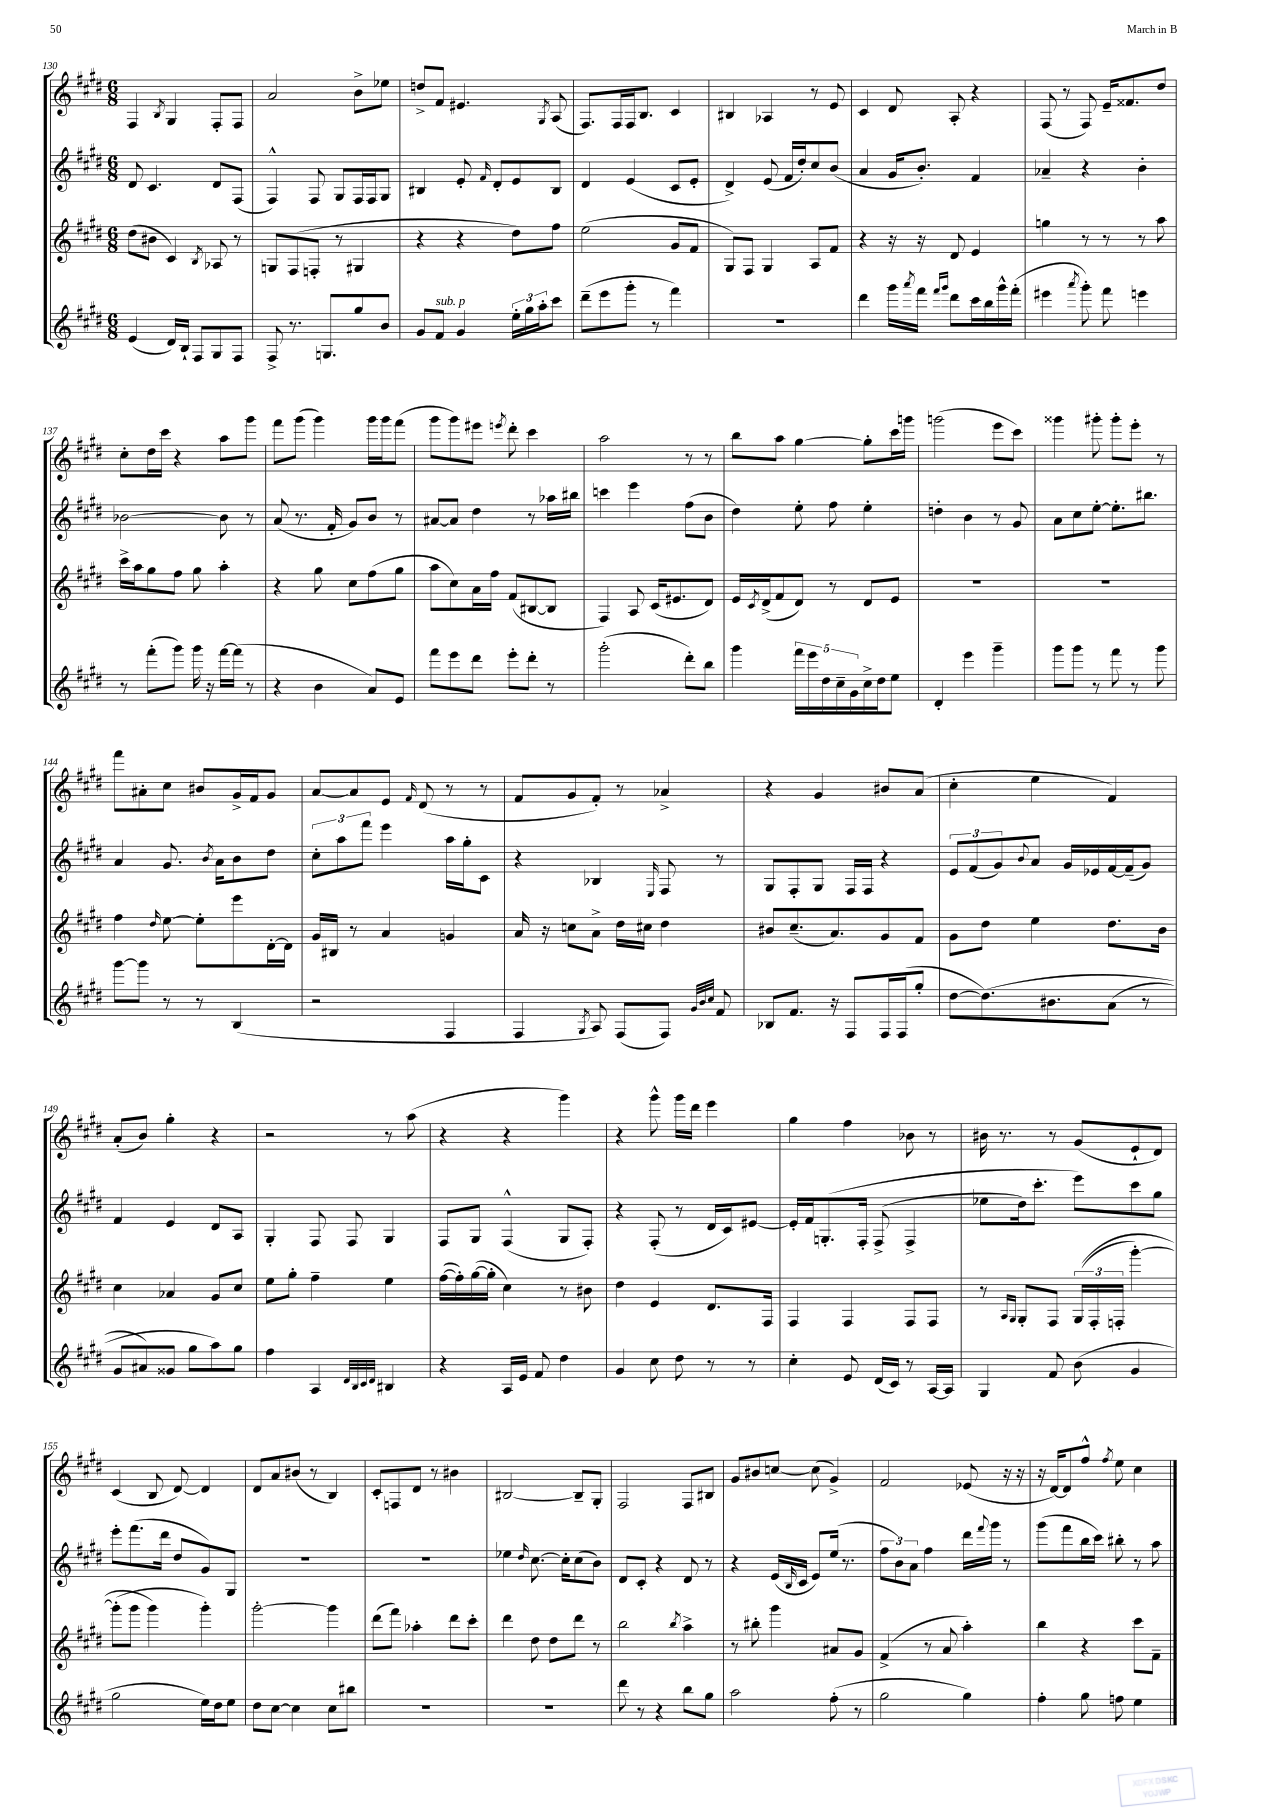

**kern	**kern	**kern	**kern
*part4	*part3	*part2	*part1
*staff4	*staff3	*staff2	*staff1
*clefG2	*clefG2	*clefG2	*clefG2
*k[f#c#g#d#]	*k[f#c#g#d#]	*k[f#c#g#d#]	*k[f#c#g#d#]
*M6/8	*M6/8	*M6/8	*M6/8
=130	=130	=130	=130
(4e/	(8dd#\L	8d#/	4F#/
.	8b#X\J	4.c#/	.
.	.	.	8qB/
16d#/LL)	4c#/)	.	4G#/
16B`/JJ	.	.	.
8F#/L	.	.	.
.	8qB/	.	.
8G#/	8A-X/	8d#/L	8F#'/L
8F#/J	8r	(8F#/J	8F#/J
=131	=131	=131	=131
8F#^/	8Gn/L	4F#^^/)	2a/
8.r	(8F#/	.	.
.	8Fn'/J	8F#/	.
8.Gn/L	.	.	.
.	8r	8G#/L	.
8gg#/	4G#X/	16F#/L	8b^\L
.	.	16F#/J	.
8b/J	.	8G#/J	8ee-X\J
=132	=132	=132	=132
8g#/L	4r	4B#X/	8ddn^/L
!LO:TX:a:i:t=sub. p	!	!	!
8f#/J	.	.	8f#/J
4g#/	4r	8e'/	4.e#X/
.	.	16qqf#/	.
.	.	8d#'/L	.
24ee'\LL	8dd#\L)	8e/	.
24gg#\	.	.	.
24aa'\J	.	.	.
.	.	.	8qG#/
8ccc#\J	8ff#\J	8B#/J	(8A/
=133	=133	=133	=133
(8ddd#~\L	(2ee\	4d#/	8.F#/L)
8eee\	.	.	.
.	.	.	16F#/L
8ggg#'\J	.	(4e/	16F#/J
.	.	.	8.B/J
8r	.	.	.
4fff#\)	8g#/L	8c#/L	4c#/
.	8f#/J	8e'/J	.
=134	=134	=134	=134
2.r	8G#/L)	4d#^/)	4B#X/
.	8F#/J	.	.
.	4G#/	(8e/	4A-X/
.	.	16f#/LL	.
.	.	16dd#'/J)	.
.	8A/L	8cc#/	8r
.	8f#/J	(8b/J	8e/
=135	=135	=135	=135
4ddd#\	4r	4a/	4c#/
16ggg#\LL	16r	16g#/KL	8d#/
8qaaa/	.	.	.
16fff#\JJ	16r	8.b'/J)	.
16qqfff#/LL	.	.	.
16qqggg#/JJ	.	.	.
8ddd#\L	8d#/	.	8A'/
16ccc#\L	4e/	4f#/	4r
16bb\	.	.	.
16ggg#^^\	.	.	.
(16fff#'\JJ	.	.	.
=136	=136	=136	=136
4eee#X\	4ggn\	4a-X~/	(8F#/
.	.	.	8r
8qaaa/	.	.	.
8ggg#'\)	8r	4r	8F#/)
8fff#\	8r	.	16e~/KL
.	.	.	8.f##X/
4eeen\	8r	4b'\	.
.	8aa\	.	8dd#/J
!!LO:LB:g=z
=137	=137	=137	=137
8r	16ccc#^\LL	[2b-X\	8cc#'\L
.	16aa\J	.	.
(8fff#'\L	8gg#\	.	16dd#\L
.	.	.	16ccc#\JJ
8ggg#\J)	8ff#\J	.	4r
16ggg#\	8gg#\	.	.
16r	.	.	.
[16fff#\LL	4aa'\	8b-\]	8aa\L
(16fff#\JJ]	.	.	.
8r	.	8r	8ggg#\J
=138	=138	=138	=138
4r	4r	(8a/	8fff#\L
.	.	8.r	(8ggg#\J
4b\	8gg#\	.	4ggg#\)
.	.	16f#'/	.
.	8cc#\L	8g#/L)	.
8a/L)	(8ff#\	8b/J	16ggg#\LL
.	.	.	16ggg#\J
8e/J	8gg#\J	8r	(8fff#\J
=139	=139	=139	=139
8fff#\L	8aa\L	[8a#X/L	8ggg#\L
8eee\	8cc#\)	8a#/J]	8ggg#\)
8ddd#\J	16a\L	4dd#\	8eee#X\J
.	16ff#\JJ	.	.
.	.	.	8qeeen/
8eee'\L	(8f#/L	.	8ddd#'\
8ddd#'\J	[8B#X/	8r	4ccc#\
8r	8B#/J]	16aa-X\LL	.
.	.	16bb#X\JJ	.
=140	=140	=140	=140
(2ggg#'\	4F#/)	4cccn\	2aa\
.	8A/	4eee\	.
.	(16c#/KL	.	.
.	8.e#X/	.	.
8ddd#'\L)	.	(8ff#\L	8r
8bb\J	8d#/J)	8b\J	8r
=141	=141	=141	=141
4ggg#\	16e/LL	4dd#\)	8bb\L
.	8qc#/	.	.
.	(16d#^/J	.	.
.	8f#/	.	8aa\J
20fff#\LL	8d#/J)	8ee'\	[4gg#\
20eee\	.	.	.
20dd#\	.	.	.
.	8r	8ff#\	.
20cc#~\	.	.	.
20g#\	.	.	.
16cc#^\	8d#/L	4ee'\	8gg#'\L]
16dd#\J	.	.	.
8ee\J	8e/J	.	16ccc#\L
.	.	.	16gggn\JJ
=142	=142	=142	=142
4d#'/	2.r	4ddn'\	(2gggn\
4eee\	.	4b\	.
4ggg#~\	.	8r	8eee\L
.	.	8g#/	8ccc#\J)
=143	=143	=143	=143
8ggg#\L	2.r	8a\L	4ggg##X\
8ggg#\J	.	8cc#\	.
8r	.	[8ee'\J	8ggg#X'\
8fff#\	.	8.ee'\L]	8ggg#'\L
8r	.	.	8eee'\J
.	.	8.bb#X\J	.
8ggg#\	.	.	8r
!!LO:LB:g=z
=144	=144	=144	=144
[8ggg#\L	4ff#\	4a/	8fff#\L
8ggg#\J]	.	.	8a#X'\
.	16qqdd#/	.	.
8r	[8ee\	8.g#/	8cc#\J
8r	8ee'\L]	.	8b#X/L
.	.	8qb/	.
.	.	16a\KL	.
(4B/	8eee\	8b\	16g#^/L
.	.	.	16f#/J
.	[16d#'\L	8dd#\J	8g#/J
.	16d#\JJ]	.	.
=145	=145	=145	=145
2r	16g#/LL	12cc#'\L	[8a/L
.	16B#X/JJ	.	.
.	.	12aa\	.
.	8r	.	8a/]
.	.	12fff#\J	.
.	4a/	4eee\	8e/J
.	.	.	16qqf#/
.	.	.	(8d#/
4F#/	4gn/	16aa\LL	8r
.	.	16gg#'\J	.
.	.	8c#\J	8r
=146	=146	=146	=146
4F#/	16a/	4r	8f#/L
.	16r	.	.
.	8ccn\L	.	8g#/
8qG#/	.	.	.
8A/)	8a^\J	4B-X/	8f#'/J)
(8F#/L	16dd#\LL	.	8r
.	16cc#X\JJ	.	.
.	.	16qqE/	.
8F#/J)	4dd#\	8F#/	4a-X^/
32qqg#/LLL	.	.	.
32qqb/	.	.	.
32qqcc#/JJJ	.	.	.
8f#/	.	8r	.
=147	=147	=147	=147
8B-X/L	8b#X/L	8G#/L	4r
8.f#/J	(8.cc#~/	8F#'/	.
.	.	8G#/J	4g#/
16r	8.a/)	.	.
8F#/L	.	16F#/LL	.
.	.	16F#/JJ	.
16F#/L	8g#/	4r	8b#X/L
(16F#/J	.	.	.
8gg#'/J	8f#/J	.	(8a/J
=148	=148	=148	=148
[8dd#\L	8g#\L	12e/L	4cc#'\
.	.	(12f#/	.
(8.dd#\])	8dd#\J	.	.
.	.	12g#/)	.
.	.	8qqb/	.
.	4ee\	8a/J	4ee\
8.b#X\	.	.	.
.	.	16g#/LL	.
.	.	16e-X/	.
(8a\J	8.dd#\L	[16f#/	4f#/)
.	.	(16f#~/J]	.
8r	.	8g#/J)	.
.	16b\Jk	.	.
!!LO:LB:g=z
=149	=149	=149	=149
8g#/L	4cc#\	4f#/	(8a'/L
8a#X/)	.	.	8b/J)
8g##X/J	4a-X/	4e/	4gg#'\
8gg#\L	.	.	.
8aa\)	8g#/L	8d#/L	4r
8gg#\J	8cc#/J	8A/J	.
=150	=150	=150	=150
4ff#\	8ee\L	4G#'/	2r
.	8gg#'\J	.	.
4A/	4ff#~\	8F#/	.
.	.	8F#/	.
32qqd#/LLL	.	.	.
32qqB/	.	.	.
32qqc#/	.	.	.
32qqd#/JJJ	.	.	.
4B#X/	4ee\	4G#/	8r
.	.	.	(8aa\
=151	=151	=151	=151
4r	([16ff#\LL	8F#/L	4r
.	16ff#'\])	.	.
.	([16gg#\	8G#/J	.
.	16gg#'\JJ]	.	.
16A/LL	4cc#\)	(4F#^^/	4r
16e/JJ	.	.	.
8f#/	.	.	.
4dd#\	8r	8G#/L	4ggg#\)
.	8b#X\	8F#'/J)	.
=152	=152	=152	=152
4g#/	4dd#\	4r	4r
8cc#\	4e/	(8F#'/	8ggg#^^\
8dd#\	.	8r	16ggg#\LL
.	.	.	16ddd#\JJ
8r	8.d#/L	16d#/LL	4eee\
.	.	16c#/J)	.
8r	.	[8e#X/J	.
.	16F#/Jk	.	.
=153	=153	=153	=153
4cc#'\	4F#/	16e#'/LL]	4gg#\
.	.	16f#/J	.
.	.	(8.Gn'/	.
8e/	4F#/	.	4ff#\
.	.	16F#'/Jk	.
(16d#/LL	.	(8F#^/	.
16c#/JJ)	.	.	.
8r	8F#/L	4F#^/	8b-X\
[16A/LL	8F#/J	.	8r
16A/JJ]	.	.	.
=154	=154	=154	=154
4G#/	8r	8ee-X\L	16b#X\
.	.	.	8.r
.	16qqA/LL	.	.
.	16qqG#/JJ	.	.
.	8G#'/L	16dd#\k)	.
.	.	8.ccc#'\J	.
8f#/	8F#/J	.	8r
(8b\	((24G#/LL	8eee\L)	(8g#/L
.	24F#'/	.	.
.	24Fn'/JJ	.	.
4g#/	[4ggg#'\)	8ccc#\	8e`/
.	.	8gg#\J	8d#/J)
!!LO:LB:g=z
=155	=155	=155	=155
2gg#\	(8ggg#'\L]	8eee'\L	(4c#/
.	8ggg#\J	(8.fff#\	.
.	4ggg#\)	.	8B/
.	.	16ddd#\Jk	.
.	.	8dd#/L	[8d#/)
16ee\LL)	4ggg#'\)	8g#/)	4d#/]
16dd#\J	.	.	.
8ee\J	.	8G#/J	.
=156	=156	=156	=156
8dd#\L	[2ggg#'\	2.r	8d#/L
[8cc#\J	.	.	8a/
4cc#\]	.	.	(8b#X/J
.	.	.	8r
8cc#\L	4ggg#\]	.	4B/)
8bb#X\J	.	.	.
=157	=157	=157	=157
2.r	(8ddd#\L	2.r	8c#'/L
.	8fff#\J)	.	8Fn/
.	4aa-X'\	.	8d#/J
.	.	.	8r
.	8ddd#\L	.	4b#X\
.	8ccc#'\J	.	.
=158	=158	=158	=158
2.r	4ddd#\	4ee-X\	[2B#X/
.	.	16qqdd#/	.
.	8dd#\	[8.cc#\	.
.	8dd#\L	.	.
.	.	16cc#'\KL]	.
.	8ddd#\J	(8cc#\	8B#~/L]
.	8r	8b\J)	8G#'/J
=159	=159	=159	=159
8ddd#\	2bb\	8d#/L	2F#/
8r	.	8c#'/J	.
4r	.	4r	.
.	8qbb/	.	.
8bb\L	4aa^\	8d#/	8F#/L
8gg#\J	.	8r	8B#X/J
=160	=160	=160	=160
2aa\	8r	4r	8g#/L
.	8bb#X'\	.	8b#X/
.	4ggg#\	(16e/LL	[8ccn/J
.	.	16qqB/	.
.	.	16c#/JJ	.
.	.	8e/L)	(8cc\]
(8ff#'\	8a#X/L	(16ee/Jk	4g#^/)
.	.	8.r	.
8r	8g#/J	.	.
=161	=161	=161	=161
2gg#\	(4f#^/	12ff#\L	2f#/
.	.	12b\)	.
.	.	12a\J	.
.	8r	4ff#\	.
.	8a/	.	.
4gg#\)	4aa'\)	16ddd#\LL	(8e-X/
.	.	8qqfff#/	.
.	.	16ggg#\JJ	.
.	.	8r	16r
.	.	.	16r
=162	=162	=162	=162
4ff#'\	4bb\	(8ggg#\L	16r
.	.	.	[16d#/KL)
.	.	8fff#\	8d#/]
8gg#\	4r	16bb\L	8ff#^^/J
.	.	16ccc#\JJ)	.
.	.	.	8qff#/
8ffn\	.	8bb#X'\	8ee\
4ee\	8ccc#\L	8r	4cc#\
.	8f#~\J	8aa\	.
==	==	==	==
*-	*-	*-	*-
